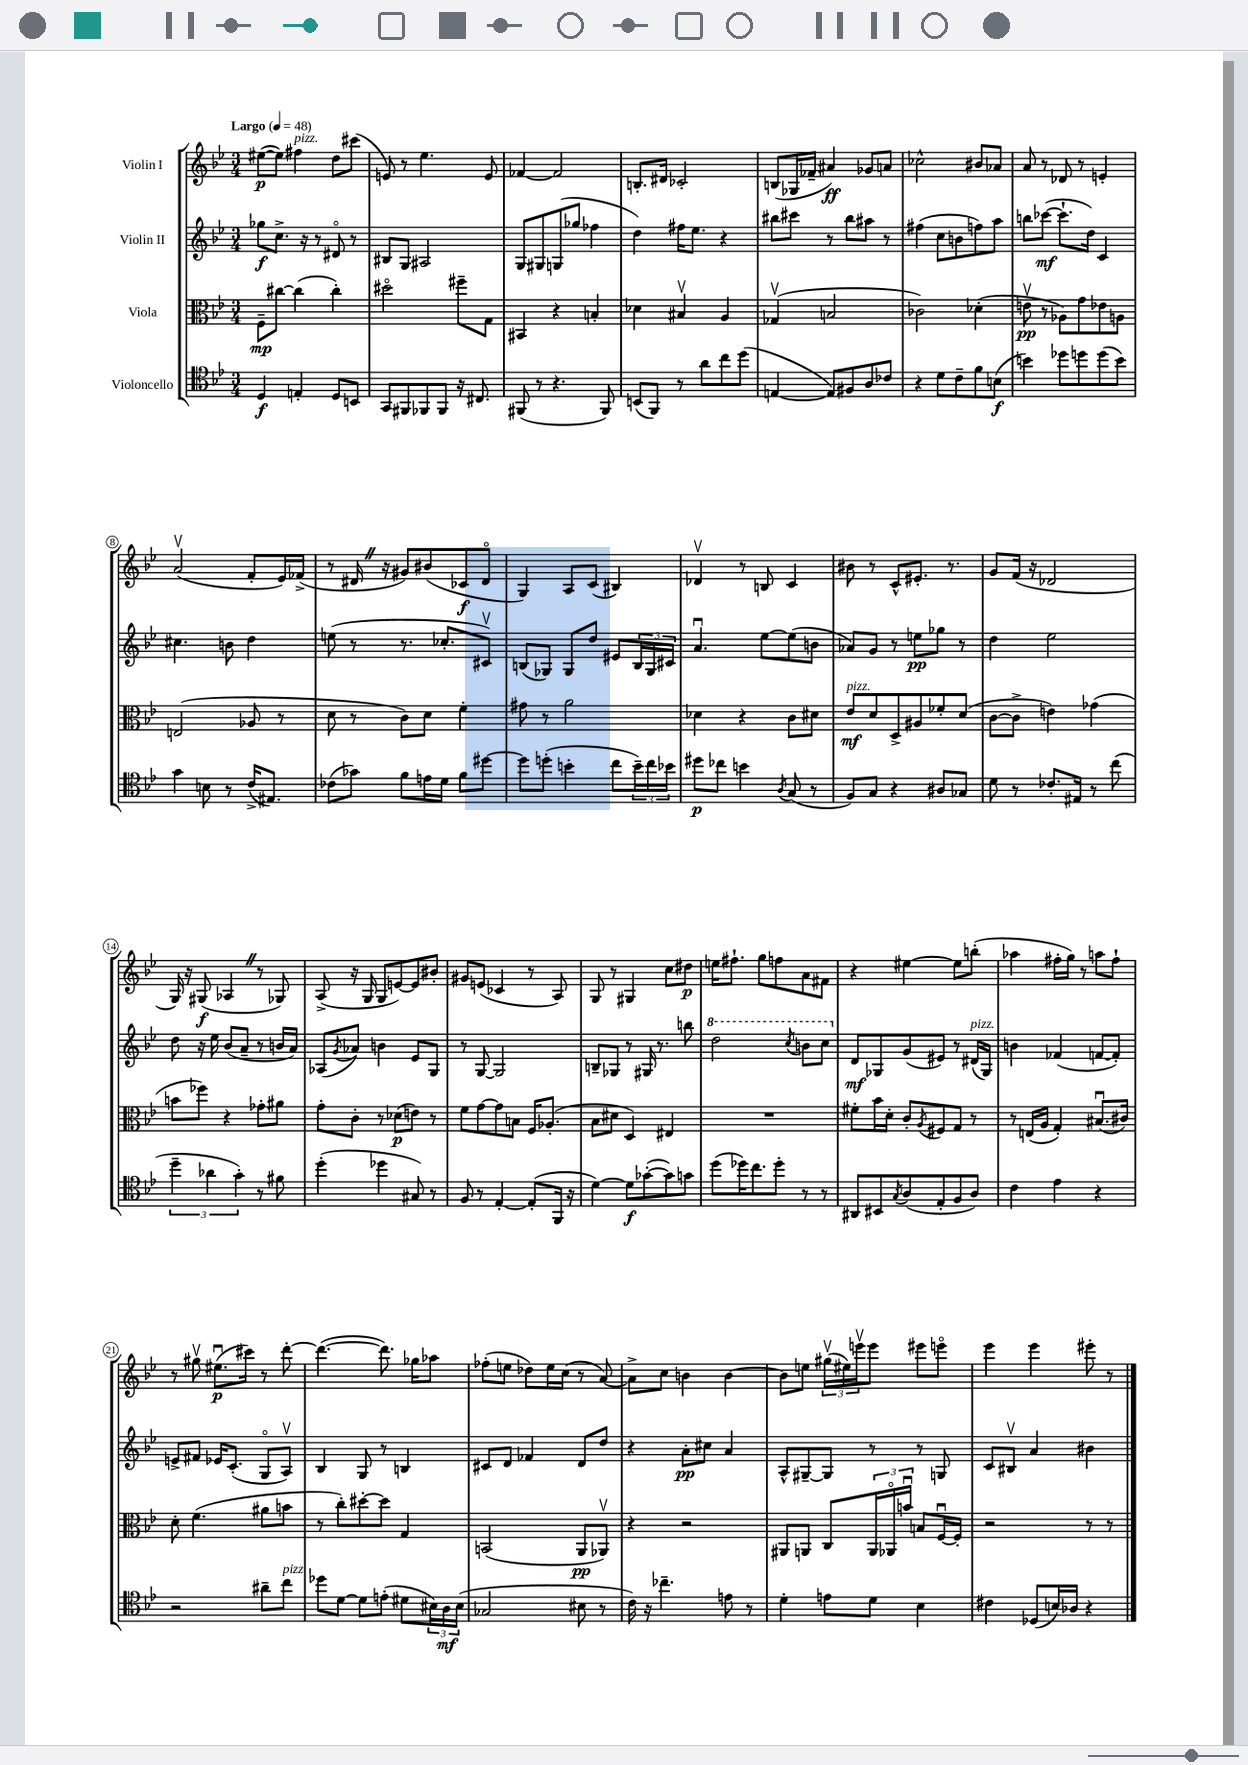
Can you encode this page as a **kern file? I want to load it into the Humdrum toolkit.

**kern	**kern	**kern	**kern
*staff4	*staff3	*staff2	*staff1
*clefC4	*clefC3	*clefG2	*clefG2
*k[b-e-]	*k[b-e-]	*k[b-e-]	*k[b-e-]
*M3/4	*M3/4	*M3/4	*M3/4
*MM48	*MM48	*MM48	*MM48
4D/	8F~\L	8gg-\L	([8ee#\L
.	[8cc#\J	8.cc^\J	8ee#\]J)
4E'/	(4cc#\]	.	4ff#\
.	.	16r	.
.	.	8r	.
8D/L	4cc#'\)	8d#o/	8dd\L
8BB/J	.	8r	(8ccc#\J
=	=	=	=
8GG/L	2dd#o\	8B#/L	8e/)
8FF#/	.	8G/J	8r
8FF-/	.	2A#/	4.ee-\
8FF-/J	.	.	.
16r	8ff#~\L	.	.
8.C#/	.	.	.
.	8G\J	.	8e/
=	=	=	=
(8FF#/	4BB#/	8G/L	[4f-/
8r	.	8G#/	.
4.r	4r	(8G/	2f-/]
.	.	8gg-/J	.
.	4B'/	4ff-\	.
8FF#/)	.	.	.
=	=	=	=
(8BB/L	4d-\	4dd\)	8.B'/L
8FF/J)	.	.	.
.	.	.	16d#/Jk
8r	4B#v/	16ff#\LK	2c-'/
.	.	8.ee-\J	.
8a\L	.	.	.
8cc\	4A/	4r	.
(8dd\J	.	.	.
=	=	=	=
[4E/	(4G-v/	8bb#\L	(8B/L
.	.	8ccc#\J	16G-/L
.	.	.	16f-~/JJ
8E/]L)	2B/	8r	4a#/)
8F#/	.	8bb#\L	.
8A/	.	8aa#\J	8g-/L
8c-/J	.	8r	8a/J
=	=	=	=
4r	2c-\)	(4ff#\	2cc-^^\
8d\L	.	8cc\L	.
8c~\	.	8b\	.
8f\	(4d-'\	8ff\)	8b#/L
(8B\J	.	8aa\J	8a-/J
=	=	=	=
4b\)	8ev\	8bb\L	8a/
.	8r	([8ccc-\J	8r
8dd-\L	8A-\L)	8.ccc-`\]L	8d-/
8dd\	8g\	.	8r
.	.	16dd\Jk)	.
(8dd\	8e-\	4c/	4e'/
8b\J)	8A\J	.	.
=	=	=	=
4g\	(2E/	4.cc#\	(2av/
8B\	.	.	.
8r	.	8b\	.
(16c^/LK	8A-/	4dd\	8f'/L
8.E#/J)	.	.	.
.	8r	.	16e-/L)
.	.	.	(16f-^/JJ
=	=	=	=
(8c-\L	8d\	(8ee\	8r
8g-\J)	8r	8r	16d#/
.	.	.	16r
8f\L	8c\L)	8.r	8g#/L)
16e\L	8d\J	.	(8b#/
16d\JJ	.	8.cc-'/L	.
8f\L	4f'\	.	8c-/
[8dd#\J	.	8c#v/J)	8d#o/J
=	=	=	=
8dd#\]L	8g#\	(8B/L	4G/)
(8dd'\J	8r	8G-/J)	.
4b'\	2a\	8G-/L	8A/L
.	.	8dd/J	(8c/J
8cc\L	.	8e#/L	4B#/)
24b~\L)	.	24B/L	.
24cc\	.	24G-/	.
24b-\JJ	.	24c#/JJ	.
=	=	=	=
8dd#\L	4d-\	4.au/	4d-v/
8cc-\J	.	.	.
4b\	4r	.	8r
.	.	[8ee-\L	8B/
8qA/	.	.	.
(8G/	8c\L	(8ee-\]	4c/
8r	8d#\J	8b\J	.
=	=	=	=
8F/L)	8e-/L	8a-/L)	8b#\
8G/J	8d/	8g/J	8r
4r	8D^/	8r	8c^^/L
.	8A#/	8ee\L	8.e#'/J
8A#/L	8f-'/	8gg-\J	.
.	.	.	8.r
8G-/J	(8d/J	8r	.
=	=	=	=
8d\	[8c\L	4dd\	8g/L
8r	8c^\]J	.	(16f/Jk
.	.	.	16r
8.c-'/L	4e\)	2ee-\	2d-/
16E#/Jk	.	.	.
8r	(4g-\	.	.
(8cc\	.	.	.
=	=	=	=
6dd~\	8b\L	8dd\	16G/)
.	.	.	16r
.	8ff-\J)	16r	(8G#/
6a-\	.	.	.
.	.	16ee-\	.
.	4r	(8b-/L	4A-/
6g'\)	.	.	.
.	.	8a~/J	.
8r	8g-'\L	8r	8r
8f#\	8a#\J	16b/LL	8G-/)
.	.	16a/JJ)	.
=	=	=	=
(4dd'\	8g'\L	(8A-/L	(8A^/
.	.	8qg/	.
.	8c'\J	8a-/J)	16r
.	.	.	16G/
4dd-\	8r	4b\	8G/L
.	(8d-\L	.	[8e/)
8G#/)	8e\J)	8e-/L	8e/]
8r	8r	8G/J	8b#'/J
=	=	=	=
8F/	8f\L	8r	8g#/L
8r	[8g\	[8G/	(8e/J
[4E-'/	8g\]	2G/]	4c-/
.	8B\J	.	.
(8E-'/]L	16F/LK	.	8r
.	(8.A-'/J	.	.
16FF/Jk	.	.	8A/)
16r	.	.	.
=	=	=	=
[4d\)	8B-\L	8B~/L	8G/
.	8d#\J	8G-/J	8r
8d\]L	4D/)	8r	4G#/
([8g-'\	.	16G#/	.
.	.	8.r	.
8g-\])	4E#/	.	8cc\L
8g\J	.	8bb\	8dd#\J
=	=	=	=
(8dd\L	2.r	2ddd\	16ee\LK
.	.	.	8.ff#`\J
16dd-\K)	.	.	.
8.cc\	.	.	.
.	.	.	8gg\L
8dd-'\J	.	.	8ff\
.	.	8qccc/	.
8r	.	8bb\L	8a\
8r	.	8ccc\J	8f#\J
=	=	=	=
8AA#/L	8f#'\L	8d/L	4r
8BB#/	16b-\L	8G-/	.
.	16d'\JJ	.	.
8qG/	.	.	.
(8A/	8c'/L	(8g/	[4ee#\
.	8qA/	.	.
8E-'/	8F#/	8e#/J)	.
8F/	8G/J	8r	8ee#\]L
8A/J)	8r	(16d#/LL	(8bb'\J
.	.	16G-/JJ)	.
=	=	=	=
4c\	8r	4b\	4aa-\
.	(16E/LL	.	.
.	16A/JJ	.	.
4e-\	4G'/)	(4f-/	16ff#'\LL
.	.	.	16gg\JJ)
.	.	.	8r
4r	(8.B#u/L	[8f/L	8aa\L
.	.	8f'/]J)	8ff#`\J
.	16c#/Jk)	.	.
=	=	=	=
2r	8d'\	8e^/L	8r
.	(4.f\	8f#/J	8gg#v\
.	.	16e-/LK	(8.ee#u\L
.	.	(8.c'/J	.
.	.	.	16ccc#\Jk)
8a#~\L	8a#\L	8Go/L	8r
8cc\J	8b\J	8Av/J)	[8ddd'\
=	=	=	=
8dd-\L	8r	4B-/	(4.ddd\_
[8d\J	8cc'\L)	.	.
8d\]L	[8dd#'\	8G/	.
(8e'\J	8dd#\]J	8r	8.ddd\])
8d#\L	4G/	4B/	.
.	.	.	16gg-\LK
24B#\L)	.	.	8aa-\J
24A\	.	.	.
(24B#\JJ	.	.	.
=	=	=	=
2G-/	(2BB/	8c#/L	(8ff-'\L
.	.	8d/J	8ee\J
.	.	4f-/	8dd-\L)
.	.	.	16ee\L
.	.	.	(16cc\JJ
8B#\	8AA/L	8d/L	8r
8r	8AA-v/J)	8dd/J	[8a/)
=	=	=	=
16c\)	4r	4r	8a^\]L
16r	.	.	.
4.cc-~\	.	.	8cc\J
.	2r	8a'\L	4b\
.	.	8cc#\J	.
8e\	.	4a/	[4b\
8r	.	.	.
=	=	=	=
4d'\	8AA#/L	8A^^/L	8b\]L
.	8AA/J	[8G#~/	8ee\J
8e\L	8C/L	8G#/]J	(24gg#v\LL
.	.	.	24ee#\)
.	.	.	24eeev\J
8d\J	24AA/L	8r	8eee\J
.	24AA-o/	.	.
.	24bu/JJ	.	.
4B-\	8B/L	8r	8eee#\L
.	[16Fu/L	8G/	8eeeo\J
.	16F'/]JJ	.	.
=	=	=	=
4c#\	2r	8c/L	4eee-\
.	.	8B#v/J	.
(8D-/L	.	4a/	4eee-\
16B/L)	.	.	.
16A-/JJ	.	.	.
4r	8r	4b#\	8eee#'\
.	8r	.	8r
==	==	==	==
*-	*-	*-	*-
